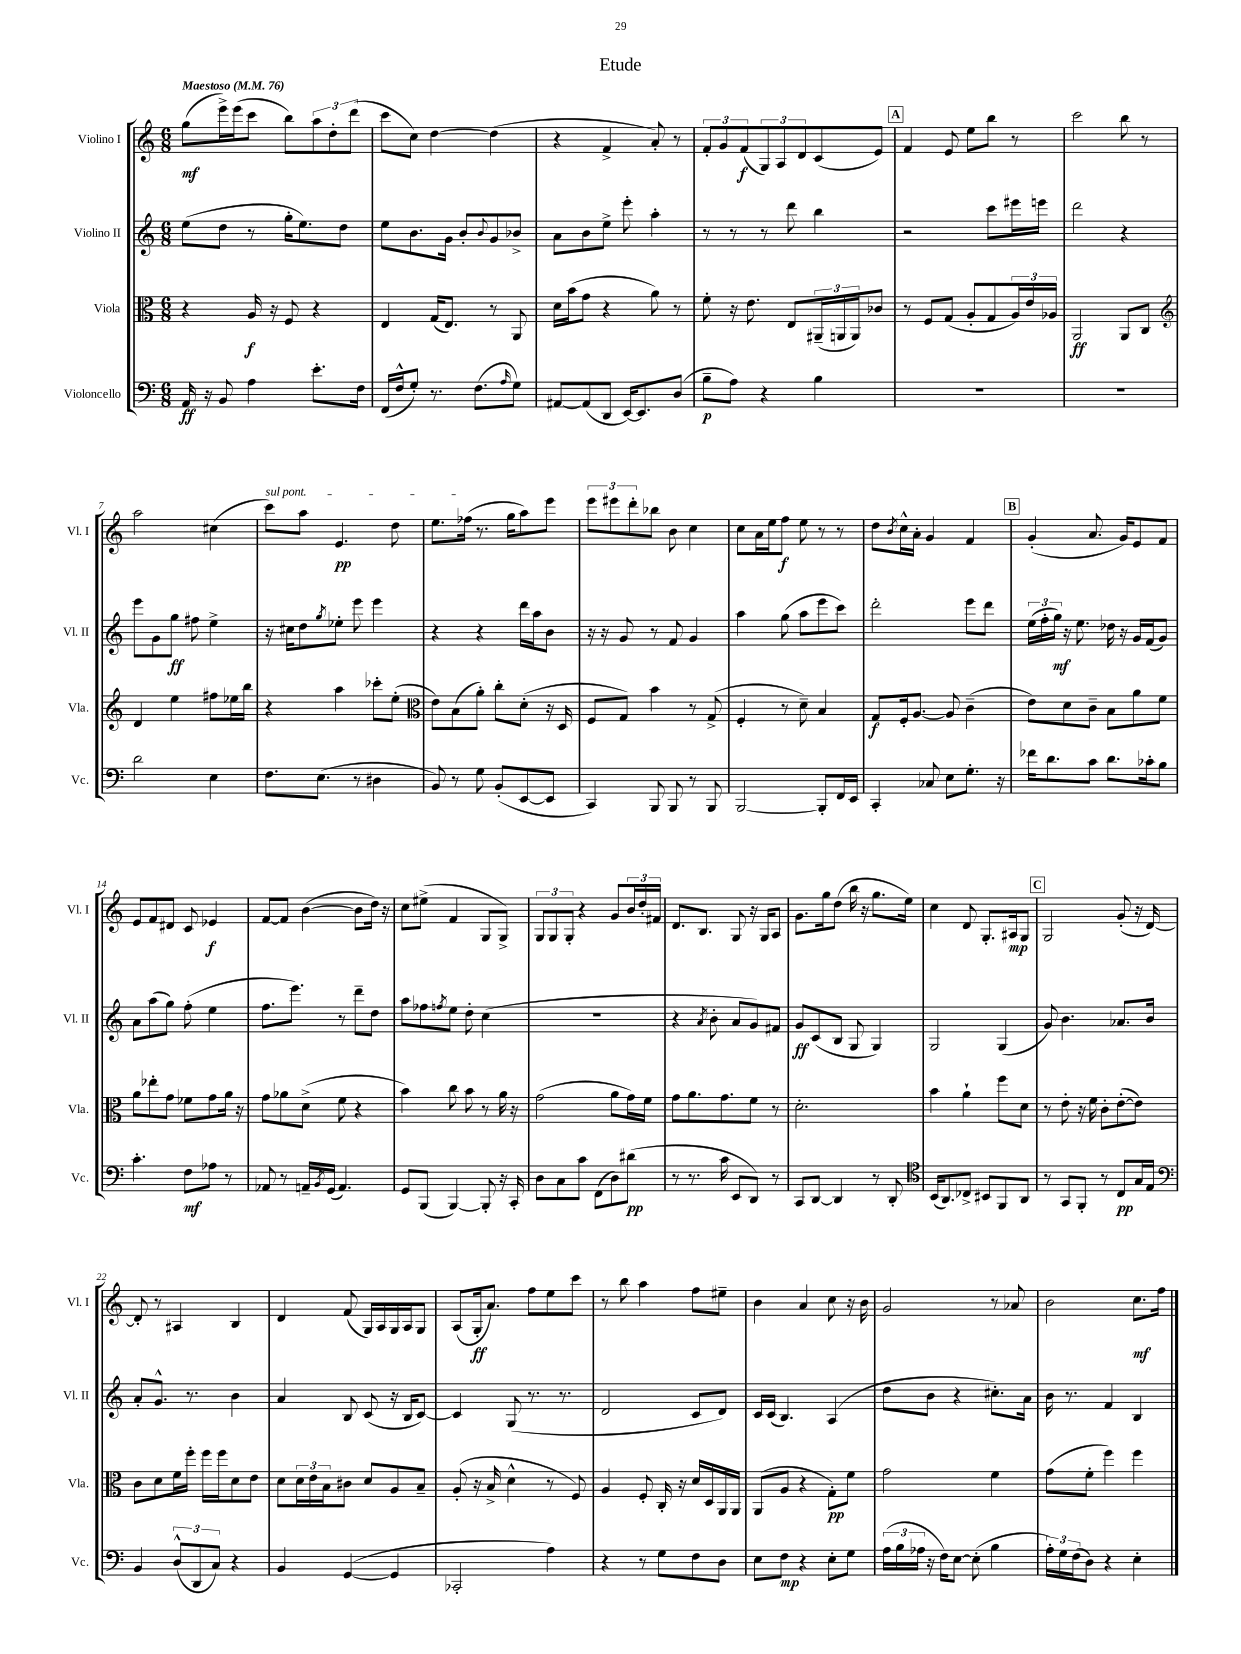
\header { title = "Etude" }
<<
\new StaffGroup <<
\new Staff = "s0" \with { instrumentName = "Violino I" shortInstrumentName = "Vl. I" } {
    \clef treble \key c \major \numericTimeSignature \time 6/8 \tempo "Maestoso" 4 = 76
    g''8\mf( e'''16->) e'''16( c'''8 b''8) \tuplet 3/2 { a''8 d''8-. d'''8( } |
    c'''8 c''8) d''4~ d''4( |
    r4 f'4-> a'8-.) r8 |
    \tuplet 3/2 { f'8-. g'8 f'8\f( } \tuplet 3/2 { g8) a8 d'8 } c'8( e'8) |
    \mark \markup { \box "A" } f'4 e'8 e''8 b''8 r8 |
    c'''2 b''8 r8 |
    a''2 cis''4( |
    \once \override TextSpanner.bound-details.left.text = \markup { \italic "sul pont." } c'''8\startTextSpan) a''8 e'4.\pp d''8 |
    e''8. fes''16\stopTextSpan( r8. g''16 a''8) e'''8 |
    \tuplet 3/2 { e'''8 eis'''8 d'''8-. } bes''8 b'8 c''4 |
    c''8 a'16 e''16 f''8\f e''8 r8 r8 |
    d''8 \acciaccatura { b'8 } c''16-^ a'16-. g'4 f'4 |
    \mark \markup { \box "B" } g'4-.( a'8. g'16) e'8 f'8 |
    e'8 f'8 dis'8 c'8 ees'4\f |
    f'8~ f'8 b'4~( b'8 d''16) r16 |
    c''8 eis''8->( f'4 g8 g8->) |
    \tuplet 3/2 { g8 g8 g8-. } r4 g'8 \tuplet 3/2 { b'16 d''16-. fis'16 } |
    d'8. b8. g8 r16 g16 a8 |
    g'8. g''16 d''8( b''16 r16 g''8. e''16) |
    c''4 d'8 g8.-. ais16\mp g8 |
    \mark \markup { \box "C" } g2 g'8-.( r16 d'16~) |
    d'8-. r8 ais4 b4 |
    d'4 f'8( g16) a16 g16 a16 g8 |
    a8( g16-.\ff a'8.) f''8 e''8 c'''8 |
    r8 b''8 a''4 f''8 eis''8-- |
    b'4 a'4 c''8 r16 b'16 |
    g'2 r8 aes'8 |
    b'2 c''8.\mf f''16 \bar "|." |
}
\new Staff = "s1" \with { instrumentName = "Violino II" shortInstrumentName = "Vl. II" } {
    \clef treble \key c \major \numericTimeSignature \time 6/8
    e''8( d''8 r8 g''16-. e''8.) d''8 |
    e''8 b'8. g'16 b'8-. \appoggiatura { b'8 } g'8 bes'8-> |
    a'8 b'8 e''8-> e'''8-. a''4-. |
    r8 r8 r8 d'''8 b''4 |
    \mark \markup { \box "A" } r2 c'''8 eis'''16 e'''16 |
    d'''2 r4 |
    e'''8 g'8 g''8\ff fis''8 e''4-> |
    r16 cis''16 d''8 \acciaccatura { g''8 } ees''8-. e'''8 e'''4 |
    r4 r4 d'''16 a''16 b'8 |
    r16 r16 g'8 r8 f'8 g'4 |
    a''4 g''8( a''8 e'''8 c'''8) |
    d'''2-. e'''8 d'''8 |
    \mark \markup { \box "B" } \tuplet 3/2 { e''16( f''16-. g''16\mf) } r16 e''8. des''16 r16 g'16 f'16( g'8) |
    a'8 a''8( g''8) f''8-.( e''4 |
    f''8. e'''8.) r8 d'''8-- d''8 |
    a''8 fes''8 \acciaccatura { f''8 } e''8 d''8-. c''4( |
    R2. |
    r4 \acciaccatura { a'8 } b'8-. a'8 g'8) fis'8 |
    g'8\ff c'8( b8 g8 g4) |
    g2 g4( |
    \mark \markup { \box "C" } g'8) b'4. aes'8. b'16 |
    a'8-. g'8.-^ r8. b'4 |
    a'4 b8 c'8( r16 b16 c'8~) |
    c'4 g8( r8. r8. |
    d'2 c'8 d'8) |
    c'16 c'16( b4.) a4( |
    d''8 b'8 r4 cis''8.-.) a'16 |
    b'16 r8. f'4 b4 \bar "|." |
}
\new Staff = "s2" \with { instrumentName = "Viola" shortInstrumentName = "Vla." } {
    \clef alto \key c \major \numericTimeSignature \time 6/8
    r4 a16\f r16 f8 r4 |
    e4 g16( e8.) r8 a,8 |
    d'16 b'16( g'8 r4 a'8) r8 |
    f'8-. r16 e'8. e8 \tuplet 3/2 { ais,16--( a,16 a,16) } ces'8 |
    \mark \markup { \box "A" } r8 f8 g8( a8-. g8 \tuplet 3/2 { a16) e'16 aes16 } |
    a,2\ff a,8 c8 |
    \clef treble d'4 e''4 fis''8 ees''16 b''16 |
    r4 a''4 ces'''8-. e''8-.( |
    \clef alto e'8) b8( a'8-.) c''8-. d'8-.( r16 d16 |
    f8 g8) b'4 r8 g8->( |
    f4-. r8 d'8--) b4 |
    g8\f f16-. a8.~ a8 c'4--( |
    \mark \markup { \box "B" } e'8) d'8 c'8-- b8 a'8 f'8 |
    a'8 ees''8-. g'8 fes'8 g'8 a'16 r16 |
    g'8 aes'8 d'8->( f'8 r4 |
    b'4) c''8 b'8 r8 a'16 r16 |
    g'2( a'8 g'16) f'16 |
    g'8 a'8. g'8. f'8 r8 |
    d'2.-. |
    b'4 a'4-! f''8 d'8 |
    \mark \markup { \box "C" } r8 e'8-. r16 f'16 c'8-. e'8~-.( e'8) |
    c'8 d'8 f'16 f''16-. f''16 f''16 d'8 e'8 |
    d'8 \tuplet 3/2 { d'16 e'16 b16 } cis'8 d'8 a8 b8-- |
    a8-.( r16 b16-> d'4-^ r8 f8) |
    a4 f8-. c16-. r16 d'16 d16 a,16 a,16 |
    a,8( a8 r4 g8-.\pp) f'8 |
    g'2 f'4 |
    g'8( f'8-. f''4) f''4 \bar "|." |
}
\new Staff = "s3" \with { instrumentName = "Violoncello" shortInstrumentName = "Vc." } {
    \clef bass \key c \major \numericTimeSignature \time 6/8
    a,16\ff r16 b,8 a4 e'8.-. f16 |
    f,16( f16-^ g8-.) r8. f8.( \grace { a16 } g8) |
    ais,8~ ais,8( d,8 e,16~) e,8. d8( |
    b8--\p a8) r4 b4 |
    \mark \markup { \box "A" } R2. |
    R2. |
    d'2 e4 |
    f8. e8.( r8 dis4 |
    b,8) r8 g8 b,8-.( e,8~ e,8 |
    c,4) b,,8 b,,8 r8 b,,8 |
    b,,2~ b,,8-. f,16 e,16 |
    c,4-. ces8 e8 g8.-. r16 |
    \mark \markup { \box "B" } fes'16 d'8. c'8 d'8. ces'16-. b8 |
    c'4.-. f8\mf aes8 r8 |
    aes,8 r8 a,16-- \acciaccatura { b,8 } g,16( a,4.) |
    g,8 b,,8( b,,4~) b,,8-. r16 c,16-. |
    d8 c8 c'8 f,8( d8) dis'8\pp( |
    r8 r8. c'16 e,8 d,8) r8 |
    c,8 d,8~ d,4 r8 d,8-. |
    \clef tenor b,16( a,8.) ces8-> bis,8 f,8 a,8 |
    \mark \markup { \box "C" } r8 g,8 f,8-. r8 c8\pp g16 e16 |
    \clef bass b,4 \tuplet 3/2 { d8-^( d,8 c8) } r4 |
    b,4 g,4~( g,4 |
    ces,2-. a4) |
    r4 r8 g8 f8 d8 |
    e8 f8\mp r4 e8-. g8 |
    \tuplet 3/2 { a16( b16 aes16 } r16 f16) e8~ e8-.( b4 |
    \tuplet 3/2 { a16-.) g16 f16( } d8) r4 e4-. \bar "|." |
}
>>
>>
